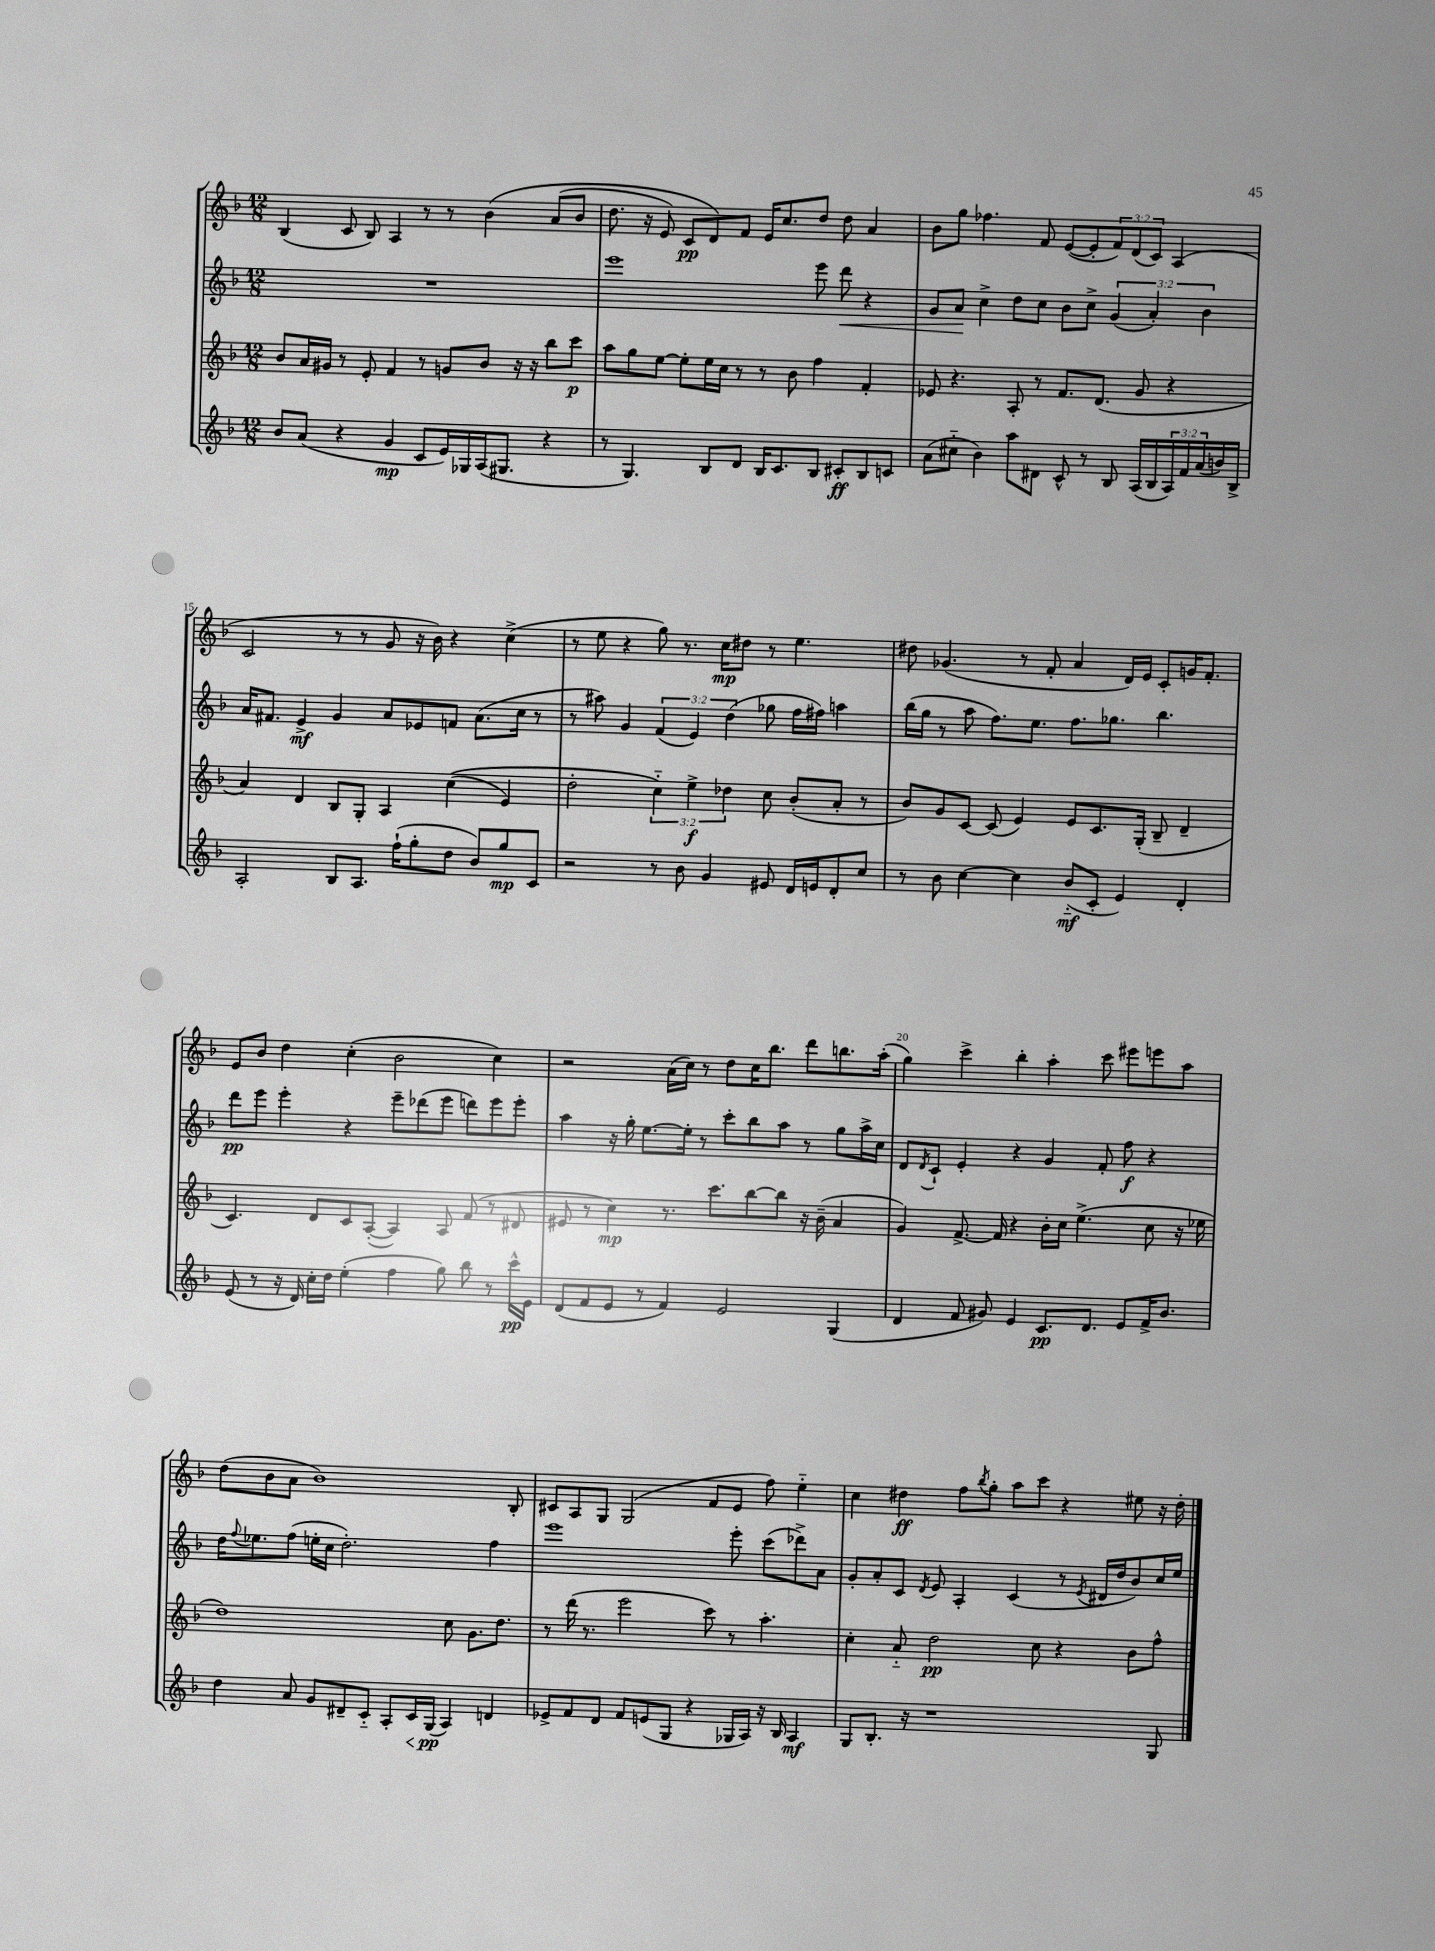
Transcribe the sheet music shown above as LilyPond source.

<<
\new StaffGroup <<
\new Staff = "s0" {
    \clef treble \key f \major \numericTimeSignature \time 12/8 \override Staff.TupletNumber.text = #tuplet-number::calc-fraction-text
    bes4( c'8 bes8) a4 r8 r8 bes'4\( a'8( bes'8 |
    d''8. r16 e'8) c'8\pp d'8\) f'8 e'16 c''8. d''8 d''8 a'4 |
    bes'8 g''8 fes''4. f'8 e'8~( e'8-. \tuplet 3/2 { f'8) d'8( c'8) } a4( |
    c'2 r8 r8 g'8 r16 bes'16) r4 c''4->( |
    r8 e''8 r4 g''8) r8. c''16\mp dis''8 r8 e''4. |
    dis''8 ges'4.( r8 f'8-. a'4 d'16) e'16 c'8-. g'16 f'8.-. |
    e'8 bes'8 d''4 c''4-.( bes'2 c''4) |
    r2 a'16( c''16) r8 d''8 c''16 bes''8. d'''8 b''8. a''16-.( |
    g''4) c'''4-> bes''4-. a''4-. c'''8 eis'''8 e'''8 a''8 |
    d''8( bes'8 a'8 bes'1) bes8-. |
    cis'8 a8 g8 g2( f'8 e'8 f''8) e''4-_ |
    c''4 dis''4\ff f''8 \acciaccatura { bes''8 } g''8-. a''8 c'''8 r4 eis''8 r16 dis''16-. \bar "|." |
}
\new Staff = "s1" {
    \clef treble \key f \major \numericTimeSignature \time 12/8 \override Staff.TupletNumber.text = #tuplet-number::calc-fraction-text
    R1. |
    e'''1 e'''8 d'''8\< r4 |
    g'8 a'8\! c''4-> d''8 c''8 bes'8 c''8-> \tuplet 3/2 { g'4( a'4-.) bes'4 } |
    a'16 fis'8. e'4->\mf g'4 a'8 ees'8 f'8 a'8.( c''16 r8 |
    r8 ais''8) g'4 \tuplet 3/2 { f'4( e'4) d''4( } ges''8 f''16 fis''16) a''4 |
    bes''16( g''16 r8 a''8 f''8.) e''8. f''8. ges''8. bes''4. |
    d'''8\pp e'''8 e'''4-. r4 e'''8-- des'''8( e'''8 d'''8) e'''8 e'''8-. |
    a''4 r16 g''16-. e''8.~ e''16-. r8 c'''8-. bes''8 a''8 r8 g''8 a''16-> c''16 |
    d'8 \acciaccatura { d'8 } c'8-! e'4-. r4 g'4 f'8-. f''8\f r4 |
    d''16 \appoggiatura { f''8 } ees''8. f''8( e''16-. c''16 d''2.-.) f''4 |
    e'''1 e'''8-. c'''8( des'''8->) a'8 |
    g'8-. a'8-. c'8 \acciaccatura { d'8 } e'8 a4-. c'4( r8 \acciaccatura { e'8 } dis'16 d''16 bes'8) c''16 e''16 \bar "|." |
}
\new Staff = "s2" {
    \clef treble \key f \major \numericTimeSignature \time 12/8 \override Staff.TupletNumber.text = #tuplet-number::calc-fraction-text
    bes'8 a'16 gis'16 r8 e'8-. f'4 r8 g'8 bes'8 r16 r16 bes''8 c'''8\p |
    a''8 g''8 e''8~ e''8-. e''16 c''16 r8 r8 bes'8 f''4 f'4-. |
    ees'8 r4. a8-. r8 f'8. d'8.( g'8 r4 |
    a'4) d'4 bes8 g8-. a4 c''4(\( e'4) |
    d''2-. \tuplet 3/2 { c''4-_\) e''4->\f des''4 } c''8 bes'8-.( a'8-. r8 |
    bes'8) g'8 c'8~ c'8( e'4) e'8 c'8. g16-.( bes8-- d'4-- |
    c'4.) d'8 c'8 a8~-.( a4) a8 f'8( r8 dis'8 |
    eis'8 r8 c''4\mp) r8. c'''8. bes''8~ bes''8 r16 bes'16--( a'4 |
    g'4) f'8.~-> f'16 r4 bes'16-. c''16 e''4.->( c''8 r16 ees''16 |
    d''1) c''8 g'8. d''8. |
    r8 d'''16( r8. e'''2 c'''8) r8 a''4.-. |
    c''4-. a'8-_ d''2\pp c''8 r4 bes'8 f''8-^ \bar "|." |
}
\new Staff = "s3" {
    \clef treble \key f \major \numericTimeSignature \time 12/8 \override Staff.TupletNumber.text = #tuplet-number::calc-fraction-text
    bes'8 a'8( r4 g'4\mp c'8 e'16) ges16 a16( gis8. r4 |
    r8 g4.) bes8 d'8 bes16 c'8. bes8 cis'8-.\ff bes8 c'8 |
    a'8( cis''8-_ bes'4) a''8 dis'8 c'8-^ r8 bes8 a16( bes16 \tuplet 3/2 { a16) f'16 a'16( } b'16) bes16-> |
    a2-. bes8 a8. f''16-!( g''8-. d''8 bes'8) g''8\mp c'8 |
    r2 r8 bes'8 g'4 eis'8 d'16 e'16 d'8-. c''8 |
    r8 bes'8 c''4~ c''4 bes'8-_\mf( c'8-. e'4) d'4-. |
    e'8( r8 r16 d'16) c''16-. d''16 e''4-.( f''4 g''8) bes''8 r8 c'''16-^\pp e'16 |
    d'8( f'8 e'8 r8 f'4) e'2 g4( |
    d'4 f'8 gis'8) e'4 c'8.\pp d'8. e'8 f'16-> bes'8. |
    d''4 a'8 g'8 dis'8-- c'8-_ a8-. c'16\< g16\pp\!( a4) d'4 |
    ees'8-> f'8 d'8 f'8 e'8( g8 r4 ges16 a16) r16 bes16 a4\mf |
    g8 bes8.-. r16 r1 g8 \bar "|." |
}
>>
>>
\layout { \context { \Score currentBarNumber = #12 \override BarNumber.break-visibility = ##(#f #t #t) barNumberVisibility = #(every-nth-bar-number-visible 5) } }
